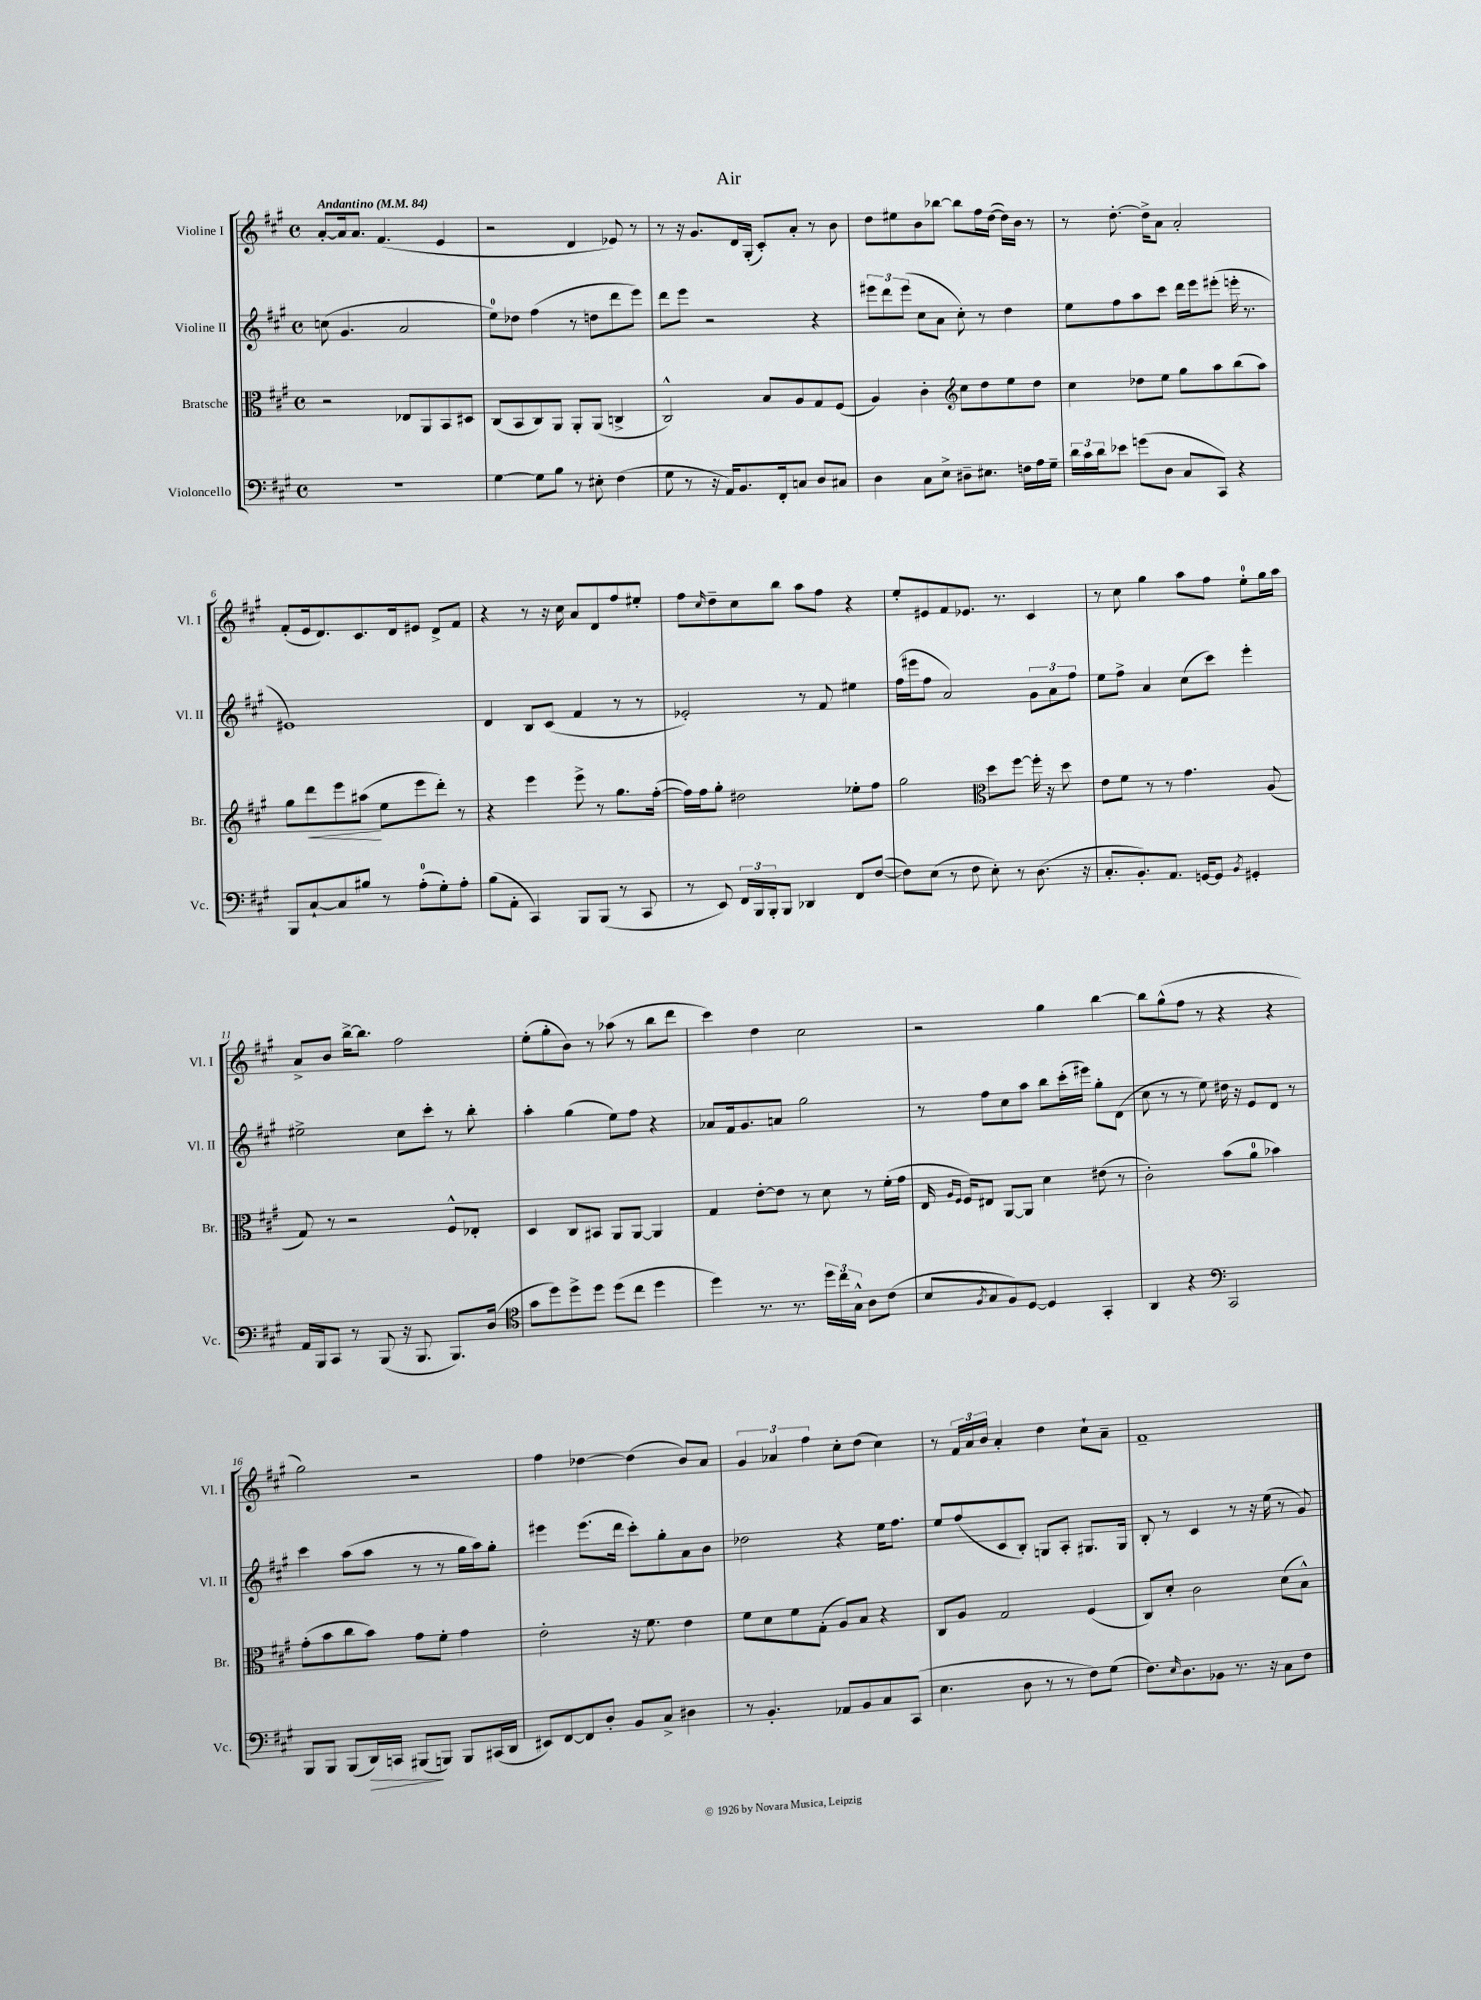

**kern	**kern	**kern	**kern
*staff4	*staff3	*staff2	*staff1
*clefF4	*clefC3	*clefG2	*clefG2
*k[f#c#g#]	*k[f#c#g#]	*k[f#c#g#]	*k[f#c#g#]
*M4/4	*M4/4	*M4/4	*M4/4
*met(c)	*met(c)	*met(c)	*met(c)
*MM84	*MM84	*MM84	*MM84
1r	2r	(8cc	[8a'
.	.	4.g#	16a]
.	.	.	8.a
.	.	.	(4.f#
.	8E-	2a	.
.	8AA	.	.
.	8BB	.	4e
.	8D#	.	.
=	=	=	=
[4G#	(8C#	8ee)	2r
.	8BB	8dd-	.
8G#]	8C#)	(4ff#	.
8B	8AA	.	.
8r	8AA'	8r	4d
8E#'	(8AA	8dd	.
(4F#	4C^	8ddd	8e-)
.	.	8eee)	8r
=	=	=	=
8G#	2C#^^)	8ddd	8r
8r	.	8eee	16r
.	.	.	8.g#
16r	.	2r	.
16AA)	.	.	.
8.BB	.	.	16d
.	.	.	(16G#'
.	8B	.	8c#')
16FF#'	.	.	.
8C	8A	.	8a'
8D	8G#	4r	8r
8C#	(8F#	.	8b
=	=	=	=
4D	4A)	12eee#	8dd
.	.	12ddd	.
.	.	.	8ee#
.	.	(12eee#	.
8C#	4c#'	8cc#	8b
8E^	.	8a	[8bb-
*	*clefG2	*	*
8D#~	8cc#	8cc#')	8bb-]
8.E#	8dd	8r	16ff#
.	.	.	([16dd
.	8ee	4dd	16dd])
16F	.	.	16b
16A	8dd	.	8r
16G#~	.	.	.
=	=	=	=
24d	4cc#	8ee	8r
24c#	.	.	.
24d	.	.	.
8e-	.	8ff#	[8.dd'
(8g	8dd-	8aa	.
.	.	.	16dd^]
8D	8ee	8ccc#	8a
8C#	8gg#	16ddd	2a'
.	.	16eee	.
8CC#)	8aa	(8eee#'	.
4r	(8bb	16eee'	.
.	.	8.r	.
.	8aa)	.	.
=	=	=	=
8BBB	8gg#	1e#)	(8f#'
[8C#`	8ddd	.	16e
.	.	.	8.d)
8C#]	8eee	.	.
8B#	(8aa#	.	8.c#
8r	8ee	.	.
.	.	.	16d
(8A'	8eee	.	8e#
8G#')	8ddd')	.	8d^
8A'	8r	.	8f#
=	=	=	=
(8B	4r	4d	4r
8AA'	.	.	.
4CC#)	4eee	8B	8r
.	.	(8c#	16r
.	.	.	16cc#
8BBB	8eee^	4f#	8a
(8BBB	8r	.	8d
8r	8.gg#	8r	8ff#
8CC#	.	8r	8ee#'
.	([16ff#'	.	.
=	=	=	=
8r	16ff#])	2e-')	8ff#
.	16ff#	.	.
.	.	.	16qqcc#
8EE)	8gg#'	.	8dd~
24FF#	2dd#	.	8cc#
24BBB	.	.	.
24BBB'	.	.	.
8BBB	.	.	8bb
4DD-	.	8r	8aa
.	.	8f#	8ff#
8FF#	8ee-'	4ee#	4r
([8F#	8ff#	.	.
=	=	=	=
8F#])	2gg#	(16ff#	8ee'
.	.	16eee#	.
(8E	.	8ff#	8e#
8r	.	2a)	8f#
8F#	.	.	8.e-
*	*clefC3	*	*
8E')	8dd	.	.
.	.	.	8.r
8r	[8ff#	.	.
(8.D	16ff#']	12g#	4c#
.	16r	.	.
.	.	12a	.
.	8dd	.	.
.	.	12ff#	.
16r	.	.	.
=	=	=	=
8.C#'	8e	8ee	8r
.	8f#	8ff#^	8cc#
8.BB')	.	.	.
.	8r	4a	4gg#
8.AA	8r	.	.
.	4.g#	(8cc#	8aa
[16GG	.	.	.
8GG]	.	8ccc#)	8ff#
8qBB	.	.	.
4GG#'	.	4eee'	8ee'
.	(8A	.	16gg#
.	.	.	16aa
=	=	=	=
16AA	8G#)	2ee#^	8a^
16BBB	.	.	.
8CC#	8r	.	8b
8r	2r	.	[16bb^
.	.	.	8.bb]
(8BBB	.	.	.
16r	.	8cc#	2ff#
8.BBB	.	.	.
.	.	8ccc#'	.
8.BBB)	8F#^^	8r	.
.	8E-'	8bb'	.
(16D	.	.	.
=	=	=	=
*clefC4	*	*	*
8g#	4D	4aa'	(8ee'
8dd)	.	.	8gg#'
8dd^	8C#	(4gg#	8b)
8dd	8BB#	.	8r
(8dd	8AA	8ee)	(8aa-
8cc#	[8AA	8ff#	8r
4dd	4AA]	4r	8bb
.	.	.	8ddd
=	=	=	=
4dd)	4G#	8a-	4ccc#)
.	.	16f#	.
.	.	8.g#	.
8.r	[8e'	.	4dd
.	8e]	8a	.
8.r	.	.	.
.	8r	2gg#	2cc#
24dd	8d	.	.
24cc#	.	.	.
24G#^^	.	.	.
8A	8r	.	.
(8c#	(16f#'	.	.
.	16g#	.	.
=	=	=	=
8B	16E	8r	2r
.	16qqA	.	.
.	16qqF#	.	.
.	16F#)	.	.
8qF#	.	.	.
8G#	8E#	8ff#	.
8F#)	[8AA	8cc#	.
[8D	8AA]	8aa	.
4D]	4d	8bb	4gg#
.	.	(16ccc#'	.
.	.	16eee#)	.
4GG#'	(8e#	8gg#'	[4bb
.	8r	(8d	.
=	=	=	=
4AA	2c#')	8cc#	8bb]
.	.	8r	(8gg#^^
4r	.	8r	8ff#
.	.	8ee)	8r
*clefF4	*	*	*
2CC#	(8b	16dd#	4r
.	.	16r	.
.	8a	8e	.
.	4b-)	8d	4r
.	.	8r	.
=	=	=	=
8BBB	(8g#'	4ccc#	2gg#)
8BBB	8b	.	.
(8BBB	8cc#	(8aa	.
16DD)	8b)	8aa	.
16CC	.	.	.
(8BBB#	8g#	8r	2r
8BBB)	8f#'	8r	.
8BBB	4g#	16gg#	.
.	.	16aa)	.
(16CC#	.	8gg#'	.
16DD	.	.	.
=	=	=	=
8EE#)	2e'	4eee#	4ff#
[8FF#	.	.	.
8FF#]	.	(8.eee#	[4dd-
8D'	.	.	.
.	.	16ddd	.
8BB	16r	8ccc#')	(4dd-]
.	8.f#	.	.
8C#^	.	8gg#'	.
4D#	4e	8a	8b)
.	.	8b	8a
=	=	=	=
8r	8f#	2dd-	6g#
4.BB'	8d	.	.
.	.	.	6a-
.	8f#	.	.
.	.	.	6ff#
.	(8G#'	.	.
8AA-	8A)	4r	8cc#'
8BB	8B	.	(8dd
8C#	4r	16ee	4cc#)
.	.	8.ff#	.
(8CC#	.	.	.
=	=	=	=
4.E	8C#	8ee	8r
.	8A	(8ff#	24f#
.	.	.	24a
.	.	.	24b
.	2G#	8c#	4a'
8D	.	8B')	.
8r	.	8G	4dd
8r	.	8A'	.
8F#)	(4F#	8.G#	8cc#`
(8G#	.	.	8a~
.	.	16G#	.
=	=	=	=
8.F#)	8C#)	8B'	1f#~
.	8d'	8r	.
16qqE	.	.	.
8.D	.	.	.
.	2c#	4c#	.
8BB-	.	.	.
8.r	.	8r	.
.	.	16r	.
16r	.	(16ee	.
8C#	(8d	8r	.
8F#	8B^^)	8g#)	.
==	==	==	==
*-	*-	*-	*-
